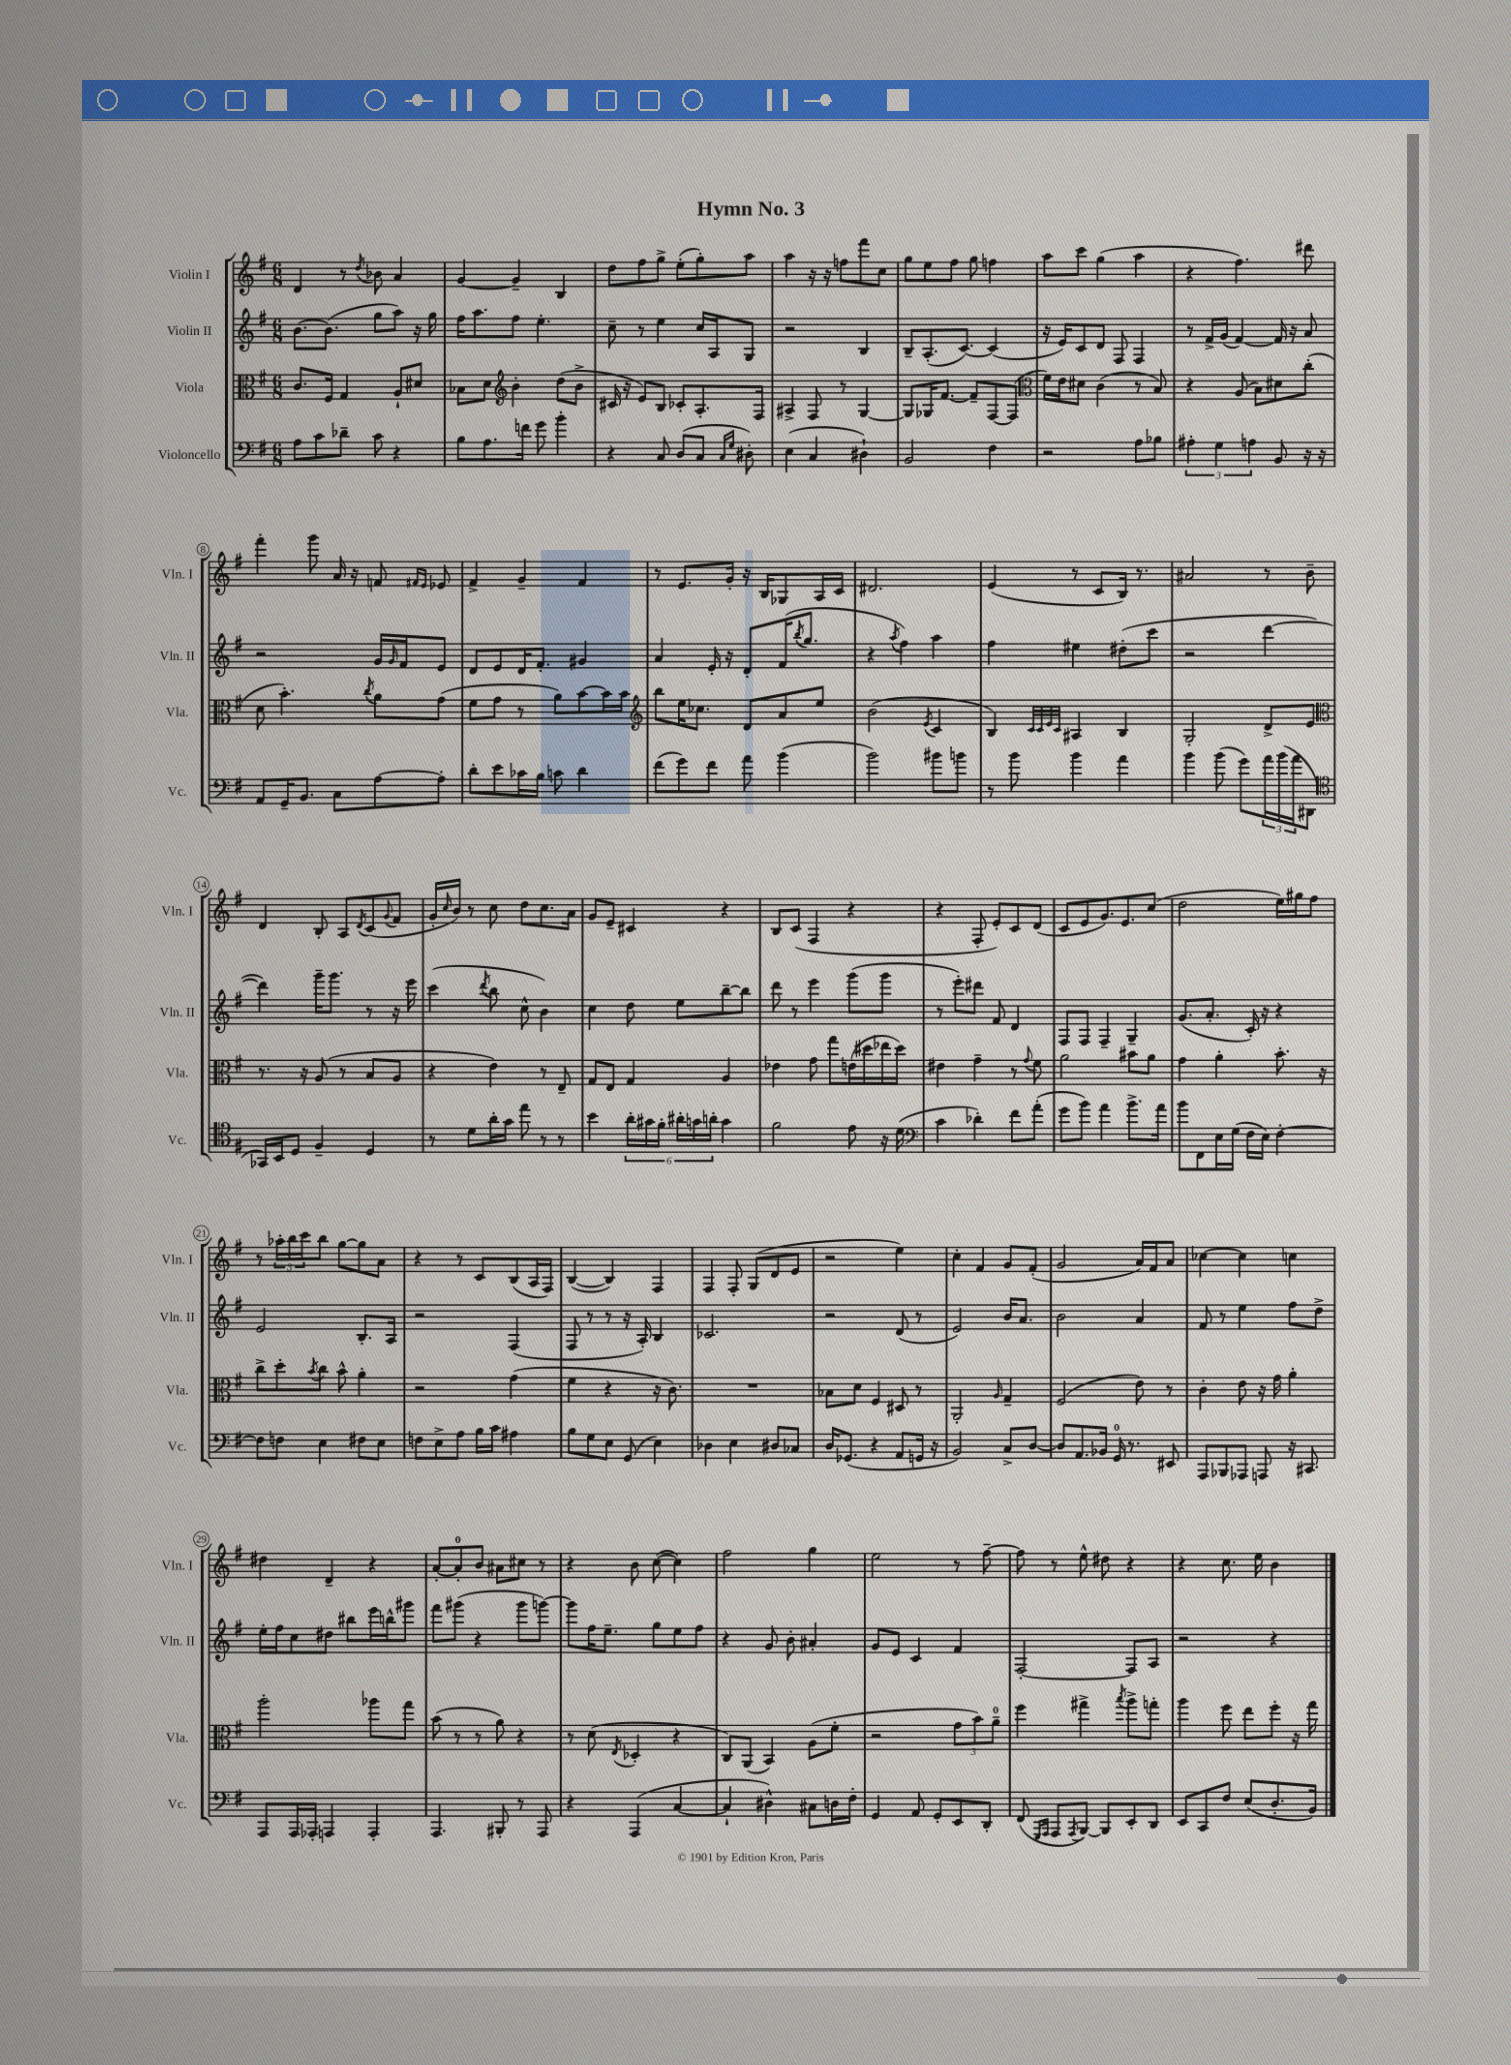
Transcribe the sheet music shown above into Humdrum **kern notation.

**kern	**kern	**kern	**kern
*staff4	*staff3	*staff2	*staff1
*clefF4	*clefC3	*clefG2	*clefG2
*k[f#]	*k[f#]	*k[f#]	*k[f#]
*M6/8	*M6/8	*M6/8	*M6/8
8A	8.c	[8.b	4d
8c	.	.	.
.	16F#	(8.b]	.
8d-~	4G	.	8r
.	.	.	8qdd
8c	.	8gg	8b-
4r	8A`	8aa)	4a
.	8d#	16r	.
.	.	16gg	.
=	=	=	=
8B	8B-	16ff#	[4g
.	.	8.aa	.
8.A	8d	.	.
*	*clefG2	*	*
.	4b'	8ff#	4g~]
16f	.	.	.
8g	.	4.ee'	.
4b'	(8dd	.	4B
.	8b^	.	.
=	=	=	=
4r	16c#	8cc~	8dd
.	16r	.	.
.	8e)	8r	8ff#
8C	8B	4ee	8gg^
(8D	8c-'	.	(8ee'
8C	8.A'	16cc	8gg')
.	.	16A	.
16qqC	.	.	.
16qqG	.	.	.
8D#')	.	8G	8aa
.	16F#	.	.
=	=	=	=
(4E	4A#^	2r	4aa
4C	8F#	.	16r
.	.	.	16r
.	8r	.	8ff
4D#`)	[4G	4B	8fff#
.	.	.	8cc
=	=	=	=
2BB	8G]	8B~	8gg
.	16G-	(8.A'	8ee
.	[8.f#	.	.
.	.	.	8ff#
.	.	[8.c)	.
.	8f#~]	.	8gg
4F#	[8F#	(4c]	4ff
.	(8F#]	.	.
=	=	=	=
*	*clefC3	*	*
2r	16f#)	16r	8aa
.	16e	16e)	.
.	8d#	8c	8ccc
.	(4c	8d	(4gg
.	.	8F#	.
8A	8r	4F#	4aa
8B-	8B)	.	.
=	=	=	=
6A#'	4r	8r	4r
.	.	16f#^	.
6G	.	.	.
.	.	(16g	.
.	(8A	[4f#)	4.ff#)
6A	.	.	.
.	8B)	.	.
8BB	8d#	16f#]	.
.	.	16r	.
16r	(8cc'	8a	8ddd#
16r	.	.	.
=	=	=	=
8AA	8d	2r	4fff#'
16GG~	4.b')	.	.
8.BB	.	.	.
.	.	.	8ggg
8C	.	.	16a
.	.	.	16r
.	8qcc	.	.
[8A	8a	16g	8f
.	.	16qqg	.
.	.	16f#	.
.	.	.	16qqf#
.	.	.	16qqe
8A']	(8g	8e	8e-
=	=	=	=
8d'	8f#	8d	4f#^
8e	8g	8e	.
16c-	8r	16d	4g~
16B	.	8.f#'	.
8c	8a)	.	.
4d	[8b	4g#	4f#
.	16b]	.	.
.	16b	.	.
=	=	=	=
*	*clefG2	*	*
(8f#	8bb	4a	8r
8g)	16ee	.	8.e
.	8.cc-	.	.
8f#	.	16e'	.
.	.	16r	16g'
8a	8d	8d'	16r
.	.	.	16B
(4b	8a	(16f#	8G-
.	.	8qbb	.
.	.	8.gg	.
.	8ee	.	16A
.	.	.	16c
=	=	=	=
2b)	(2b	4r	2.d#
.	.	8qaa	.
.	.	4ff#)	.
.	8qe	.	.
8b#	4c	4aa	.
8b	.	.	.
=	=	=	=
8r	4B)	4ff#	(4e
8b	.	.	.
.	32qqc	.	.
.	32qqc	.	.
.	32qqe	.	.
.	32qqc	.	.
4b	4A#	4ee#	8r
.	.	.	8c
4a	4B	(8dd#'	16B)
.	.	.	8.r
.	.	8ccc	.
=	=	=	=
4b	2G'	2r	2a#
(8b	.	.	.
8g)	.	.	.
24a	8d^	[4ddd	8r
(24b	.	.	.
24a	.	.	.
8DD#	8e	.	8b~
=	=	=	=
*clefC4	*clefC3	*	*
16GG-)	8.r	4ddd])	4d
16BB	.	.	.
8D	.	.	.
.	16r	.	.
4F#~	(8A	16ggg~	8B'
.	.	8.ggg	.
.	8r	.	8A
.	.	.	8qd
4D	8B	8r	(8c
.	.	.	8qqg
.	8A	16r	8f#
.	.	16eee	.
=	=	=	=
8r	4r	(4ccc	16g'
.	.	.	16qqcc
.	.	.	16b)
8d	.	.	8r
.	.	8qddd	.
16a'	4e)	8bb	8cc
16g	.	.	.
8ee	.	8cc^^	8dd
8r	8r	4b)	8.cc
8r	8E~	.	.
.	.	.	16a
=	=	=	=
4b	8G	4cc	8g
.	8E	.	8e~
24a'	4G	8dd	4c#
24g#	.	.	.
24f#'	.	.	.
24a#'	.	8ee	.
24g	.	.	.
24a'	.	.	.
4g	4A	[8bb~	4r
.	.	8bb]	.
=	=	=	=
2f#	4e-	8ddd	8B
.	.	8r	(8c
.	8g	4eee	4F#
.	8gg	.	.
8e	(16e	(8ggg	4r
.	16dd#	.	.
16r	16ee-	8ggg	.
(16d	16dd#)	.	.
=	=	=	=
*clefF4	*	*	*
4c	4e#	8r	4r
.	.	8eee')	.
4d-')	4g~	8ddd#	8F#'
.	.	8f#	8e')
8f#	8r	4d	8c
.	8qqg	.	.
(8a'	8f#	.	(8d
=	=	=	=
8g	2a	8F#	8c
8b)	.	8F#	8e
4a	.	4F#~	8.g)
.	.	.	8.e
8.b^	8b#	4G~	.
.	8a	.	(8cc
16a	.	.	.
=	=	=	=
8b	4g	(8.g	2dd
8FF#	.	.	.
.	.	8.a'	.
16E	4a'	.	.
(16G	.	.	.
16F#	.	16c')	.
16E)	.	16r	.
[4F#'	8.b'	4r	16ee)
.	.	.	16gg#
.	.	.	8ff#
.	16r	.	.
=	=	=	=
8F#]	8cc^	2e	8r
8F	8dd'	.	24aa-'
.	.	.	24bb
.	.	.	24ccc
.	8qb	.	.
4E	8cc	.	8bb
.	8b^^	.	[8gg
8F#	4a'	8.B'	8gg]
8E	.	.	8a
.	.	16A	.
=	=	=	=
8F	2r	2r	4r
8E^	.	.	.
8A	.	.	8r
16B	.	.	8c
16c	.	.	.
4A#	(4g	(4F#	(8B
.	.	.	16A
.	.	.	16F#)
=	=	=	=
8B	4f#	8F#	([4B
8G	.	8r	.
8E	4r	8r	4B])
(8GG	.	16r	.
.	.	16A')	.
4E)	16r	4B	4F#
.	8.c)	.	.
=	=	=	=
4D-	2.r	2.c-	4F#
4E	.	.	8F#'
.	.	.	(8G
8D#	.	.	8d
8C-	.	.	8e
=	=	=	=
16D	8B-	2r	2r
(8.GG-	.	.	.
.	8d	.	.
4r	4F#	.	.
8AA	8D#	(8d	4ee)
16GG	8r	8r	.
16r	.	.	.
=	=	=	=
2BB)	2AA'	2e)	4cc'
.	.	.	4f#
.	16qqA	.	.
8C^	4G~	16b	8g
.	.	8.a	.
[8D	.	.	(8f#'
=	=	=	=
8D]	(2F#	2b	2g
8.AA	.	.	.
16BB-	.	.	.
16GG	.	.	.
8.r	.	.	.
.	8e)	4a	16a)
.	.	.	16f#
8EE#	8r	.	8a
=	=	=	=
8AAA	4c'	8f#	[4cc-
8BBB-	.	8r	.
8AAA-	8e	4ee	4cc-]
8AAA	16r	.	.
.	16g	.	.
16r	4a'	8ff#	4cc
8.CC#	.	.	.
.	.	8dd^	.
=	=	=	=
8AAA	2aa'	16ee'	4dd#
.	.	16ff#	.
16AAA	.	8cc	.
16AAA-'	.	.	.
4AAA	.	8dd#	4d~
.	.	8bb#	.
4AAA'	8aa-	16eee	4r
.	.	16bb^^	.
.	8gg	8ggg#	.
=	=	=	=
4.AAA	(8b	8fff#	[8a'
.	8r	(8ggg#	8a']
.	8r	4r	8b
8BBB#'	8a)	.	8a#
8r	4r	8ggg#	8cc#
8AAA	.	[8ggg)	8r
=	=	=	=
4r	8r	8ggg]	4r
.	(8d	16ff#	.
.	.	8.ee~	.
.	8qE	.	.
(4AAA	4D-'	.	8b
.	.	8gg	([8cc
[4C	4r	8ee	4cc])
.	.	8ff#	.
=	=	=	=
4C`]	8C)	4r	2ff#
.	(8AA	.	.
4D#^^)	4BB)	8g	.
.	.	8b'	.
8C#	(8A	4a#'	4gg
16D	8f#'	.	.
16F#'	.	.	.
=	=	=	=
4GG	2r	8g	2ee
.	.	8e	.
8AA	.	4c	.
8GG'	.	.	.
8EE	12g	4f#	8r
.	12b)	.	.
8DD'	.	.	[8ff#~
.	12a~	.	.
=	=	=	=
(8FF#	4ff#	[2F#'	8ff#]
16qqGGG	.	.	.
16qqAAA	.	.	.
8AAA	.	.	8r
8qAAA	.	.	.
[8BBB)	4gg#^	.	8ee^^
8BBB]	.	.	8dd#
.	8qbb	.	.
8EE'	8aa^	8F#]	4r
8DD	8gg'	8A	.
=	=	=	=
8EE	4aa	2r	4r
8CC	.	.	.
8F#	8ff#	.	8.cc
(8E	8ee	.	.
.	.	.	16ee
8.D'	8ff#'	4r	4b
.	16r	.	.
16BB)	16gg	.	.
==	==	==	==
*-	*-	*-	*-
